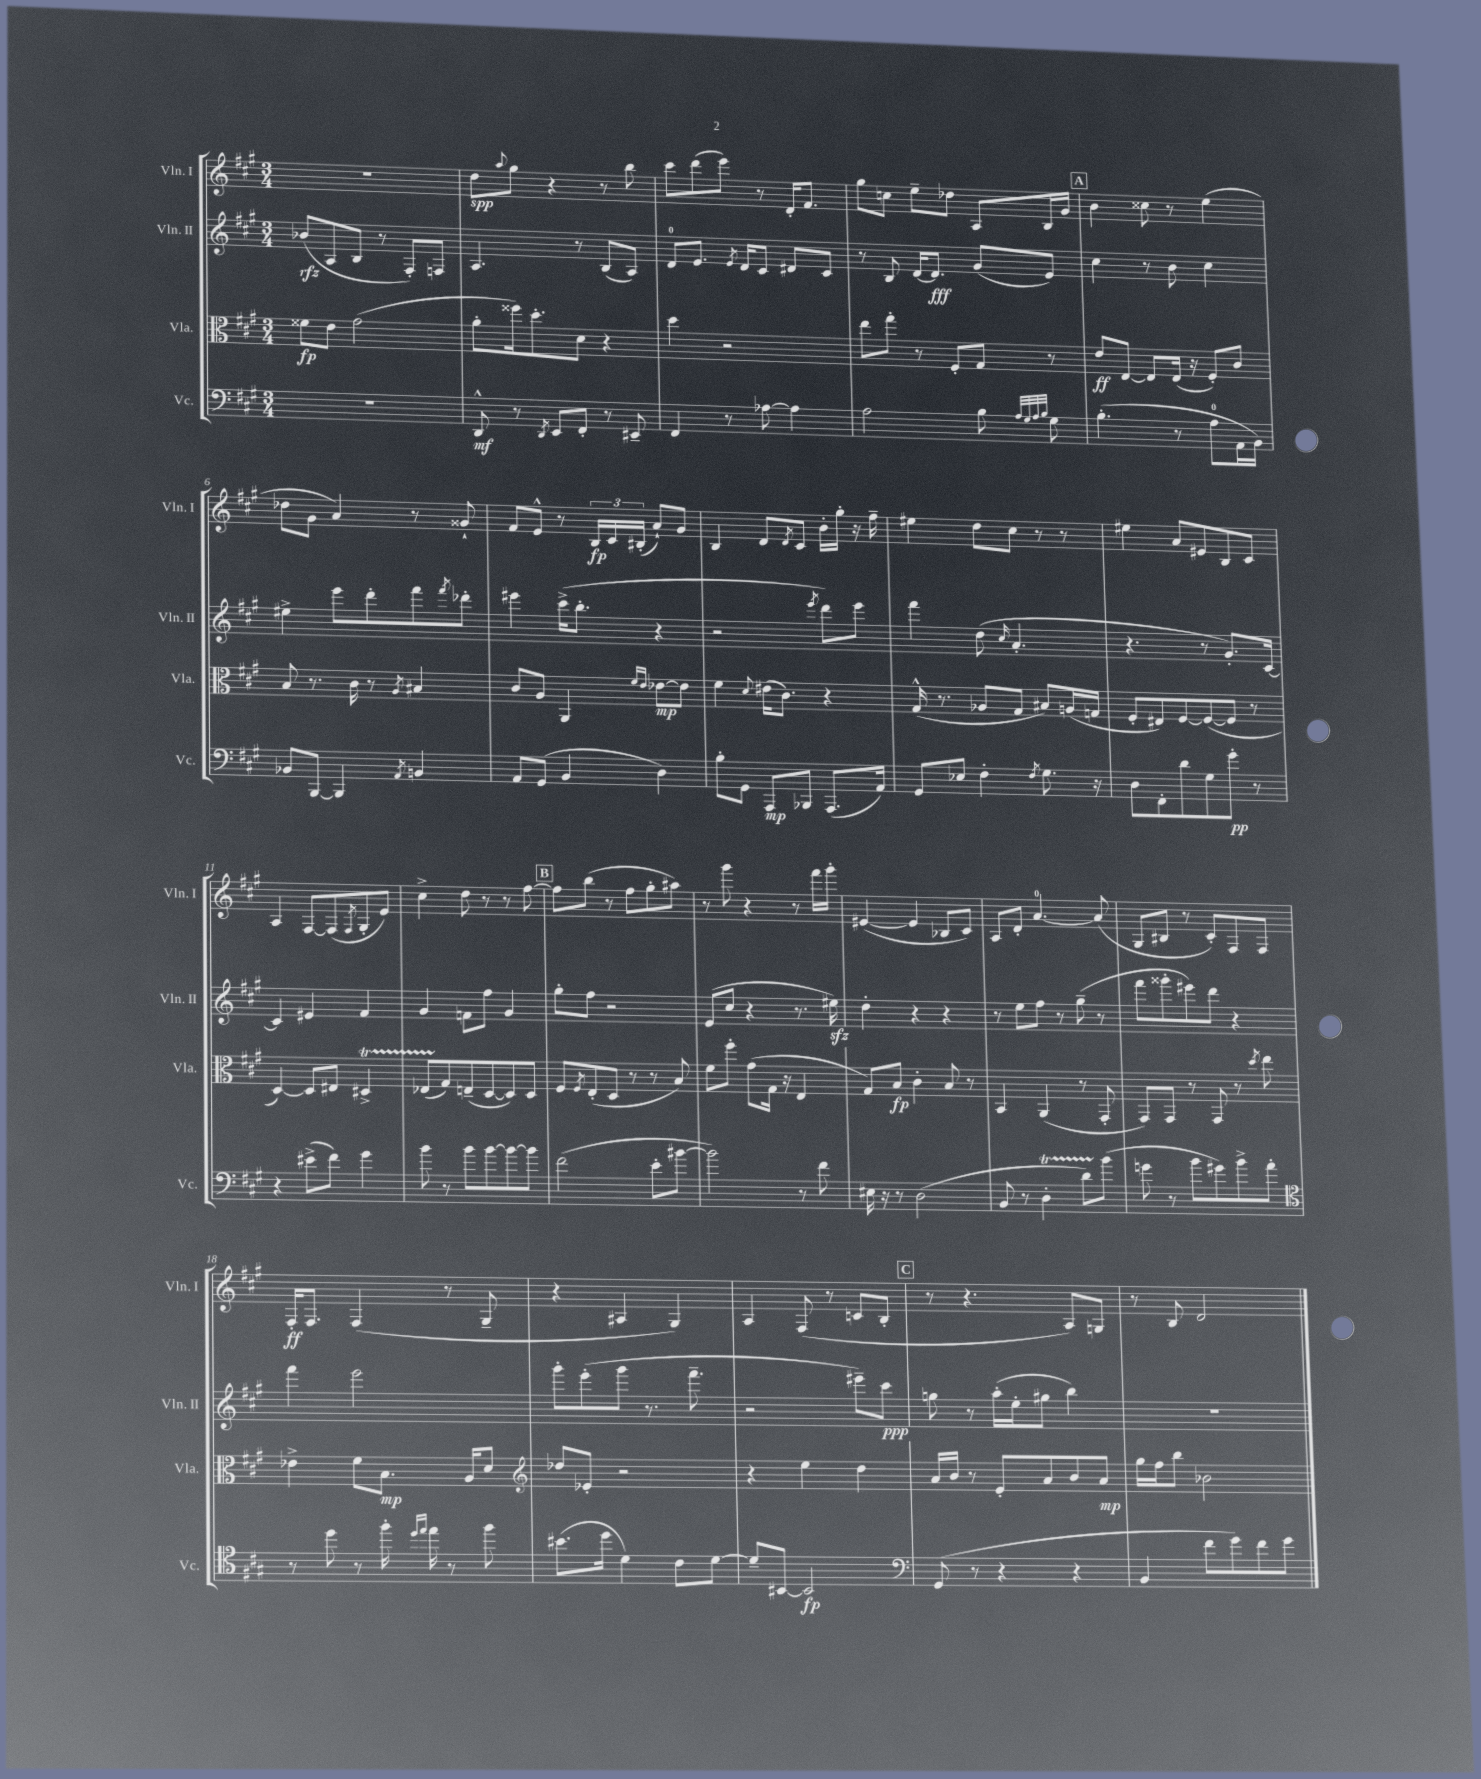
<<
\new StaffGroup <<
\new Staff = "s0" \with { instrumentName = "Vln. I" shortInstrumentName = "Vln. I" } {
    \clef treble \key a \major \numericTimeSignature \time 3/4
    R2. |
    d''8\spp \appoggiatura { a''8 } gis''8 r4 r8 b''8 |
    cis'''8 d'''8( e'''8) r8 d'16-. fis'8. |
    gis''8 c''8 e''8-- des''8 a8 b16 gis'16 |
    \mark \markup { \box "A" } b'4 cisis''8 r8 e''4( |
    des''8 gis'8 a'4) r8 gisis'8-! |
    fis'8 e'8-^ r8 \tuplet 3/2 { b16\fp cis'16 bis16-.( } a'8-!) gis'8 |
    b4 d'8 \acciaccatura { d'8 } cis'8 b'16-. gis''16-. r16 fis''16-- |
    eis''4 d''8 cis''8 r8 r8 |
    eis''4 a'8 eis'8 b8 cis'8 |
    a4 fis8~ fis8( \acciaccatura { fis8 } gis8-. e'8) |
    cis''4-> d''8 r8 r8 fis''8~ |
    \mark \markup { \box "B" } fis''8 b''8( r8 fis''8 gis''8-. ais''8) |
    r8 gis'''8 r4 r8 fis'''16 gis'''16-. |
    eis'4~( eis'4 bes8 cis'8) |
    a8 d'8-. a'4.-0~ a'8( |
    gis8 bis8 r8 cis'8-.) fis8 fis8 |
    fis16-.\ff fis8. fis4( r8 gis8-- |
    r4 ais4 gis4) |
    a4 fis8( r8 c'8 b8-. |
    \mark \markup { \box "C" } r8 r4. a8) g8 |
    r8 b8 d'2 \bar "|." |
}
\new Staff = "s1" \with { instrumentName = "Vln. II" shortInstrumentName = "Vln. II" } {
    \clef treble \key a \major \numericTimeSignature \time 3/4
    bes'8\rfz( a8 b8 r8 fis8-.) f8 |
    a4. r8 b8( a8) |
    d'8-0 e'8. \acciaccatura { e'8 } d'16 cis'8 dis'8 cis'8 |
    r8 b8 d'16~ d'8.\fff gis'8( e'8) |
    \mark \markup { \box "A" } cis''4 r8 b'8 cis''4 |
    eis''4-> e'''8 d'''8-. fis'''8 \acciaccatura { fis'''8 } des'''8-. |
    eis'''4 cis'''16->( b''8.-. r4 |
    r2 \acciaccatura { e'''8 } d'''8) e'''8 |
    fis'''4 d''8( \grace { cis''16 } a'4.-. |
    r4. r8 gis'8.-.) cis'16~ |
    cis'4 eis'4 fis'4 |
    gis'4 f'8 fis''8 gis'4 |
    \mark \markup { \box "B" } gis''8-. fis''8 r2 |
    e'8( cis''8 r4 r8. eis''16\sfz) |
    d''4-. r4 r4 |
    r8 e''8 fis''8 r8 gis''8--( r8 |
    fis'''8 gisis'''8-. eis'''8) d'''8 r4 |
    fis'''4 e'''2 |
    gis'''8-. e'''8-.( gis'''8 r8. fis'''8.-- |
    r2 eis'''8--) cis'''8\ppp |
    \mark \markup { \box "C" } g''8 r8 a''16-.( e''16-. gis''8 b''4) |
    R2. \bar "|." |
}
\new Staff = "s2" \with { instrumentName = "Vla." shortInstrumentName = "Vla." } {
    \clef alto \key a \major \numericTimeSignature \time 3/4
    fisis'8\fp e'8 gis'2( |
    a'8-. fisis''16) d''8.-. d'8 r4 |
    d''4 r2 |
    e''8 gis''8-. r8 fis8-. gis8 r8 |
    \mark \markup { \box "A" } e'8\ff e8~ e8 e16( r16 fis8-.) cis'8 |
    b8 r8. cis'16 r8 \acciaccatura { a8 } bis4 |
    cis'8 a8 a,4 \grace { fis'16 e'16 } ees'8~\mp ees'8 |
    fis'4 \appoggiatura { d'8 } eis'16( cis'8.) r4 |
    gis16-^( r8. aes8 gis8 bis8) a16( g16 |
    fis8-. eis8) fis8~ fis8~( fis8 r8 |
    d4~) d8 eis8 dis4->\startTrillSpan |
    ees8( gis8\stopTrillSpan) e8--( d8~ d8) d8 |
    \mark \markup { \box "B" } fis8 \acciaccatura { fis8 } e8-.( d8 r8 r8 b8) |
    fis'8 fis''8-. gis'8( gis16 r16 e4 |
    gis8) b8\fp cis'4-. b8 r8 |
    b,4 a,4( r8 gis,8-. |
    gis,8) gis,8 r8 gis,8 r8 \acciaccatura { d''8 } e''8 |
    ees'4-> fis'8 b8.\mp a16 d'8 |
    \clef treble des''8 ees'8-. r2 |
    r4 e''4 d''4 |
    \mark \markup { \box "C" } a'16 b'16 r8 e'8-. a'8 b'8 a'8\mp |
    gis''16 fis''16 b''8 bes'2 \bar "|." |
}
\new Staff = "s3" \with { instrumentName = "Vc." shortInstrumentName = "Vc." } {
    \clef bass \key a \major \numericTimeSignature \time 3/4
    R2. |
    d,8-^\mf r8 \acciaccatura { d,8 } e,8 fis,8-. r8 eis,8-- |
    fis,4 r8 aes8~ aes4 |
    a2 b8 \grace { a32 gis32 a32 b32 } gis8 |
    \mark \markup { \box "A" } b4.-.( r8 a8-0 a,16 b,16) |
    bes,8 b,,8~ b,,4 \acciaccatura { a,8 } b,4 |
    a,8 gis,8( b,4 d4) |
    b8-. gis,8 a,,8\mp bes,,8 a,,8.( a,16) |
    gis,8 ees8 fis4-. \acciaccatura { fis8 } gis8. r16 |
    d8 fis,8-. d'8 gis8 gis'8-.\pp r8 |
    r4 eis'8->( fis'8) gis'4 |
    b'8 r8 b'8 b'8~ b'8~ b'8 |
    \mark \markup { \box "B" } fis'2( e'8-. bis'8~ |
    bis'2) r8 fis'8 |
    eis16 r16 r8 d2( |
    b,8 r8 d4-.\startTrillSpan d'8) b'8\stopTrillSpan( |
    g'8 r8 b'8 gis'8) b'8-> a'8-. |
    \clef tenor r8 d''8 r8 fis''16-. \grace { d''16 e''16 } e''16 r8 fis''8 |
    bis'8.( d''16 d'4) cis'8 d'8~ |
    d'8-- bis,8~ bis,2\fp |
    \mark \markup { \box "C" } \clef bass gis,8( r8 r4 r4 |
    b,4 fis'8 gis'8) fis'8 gis'8 \bar "|." |
}
>>
>>
